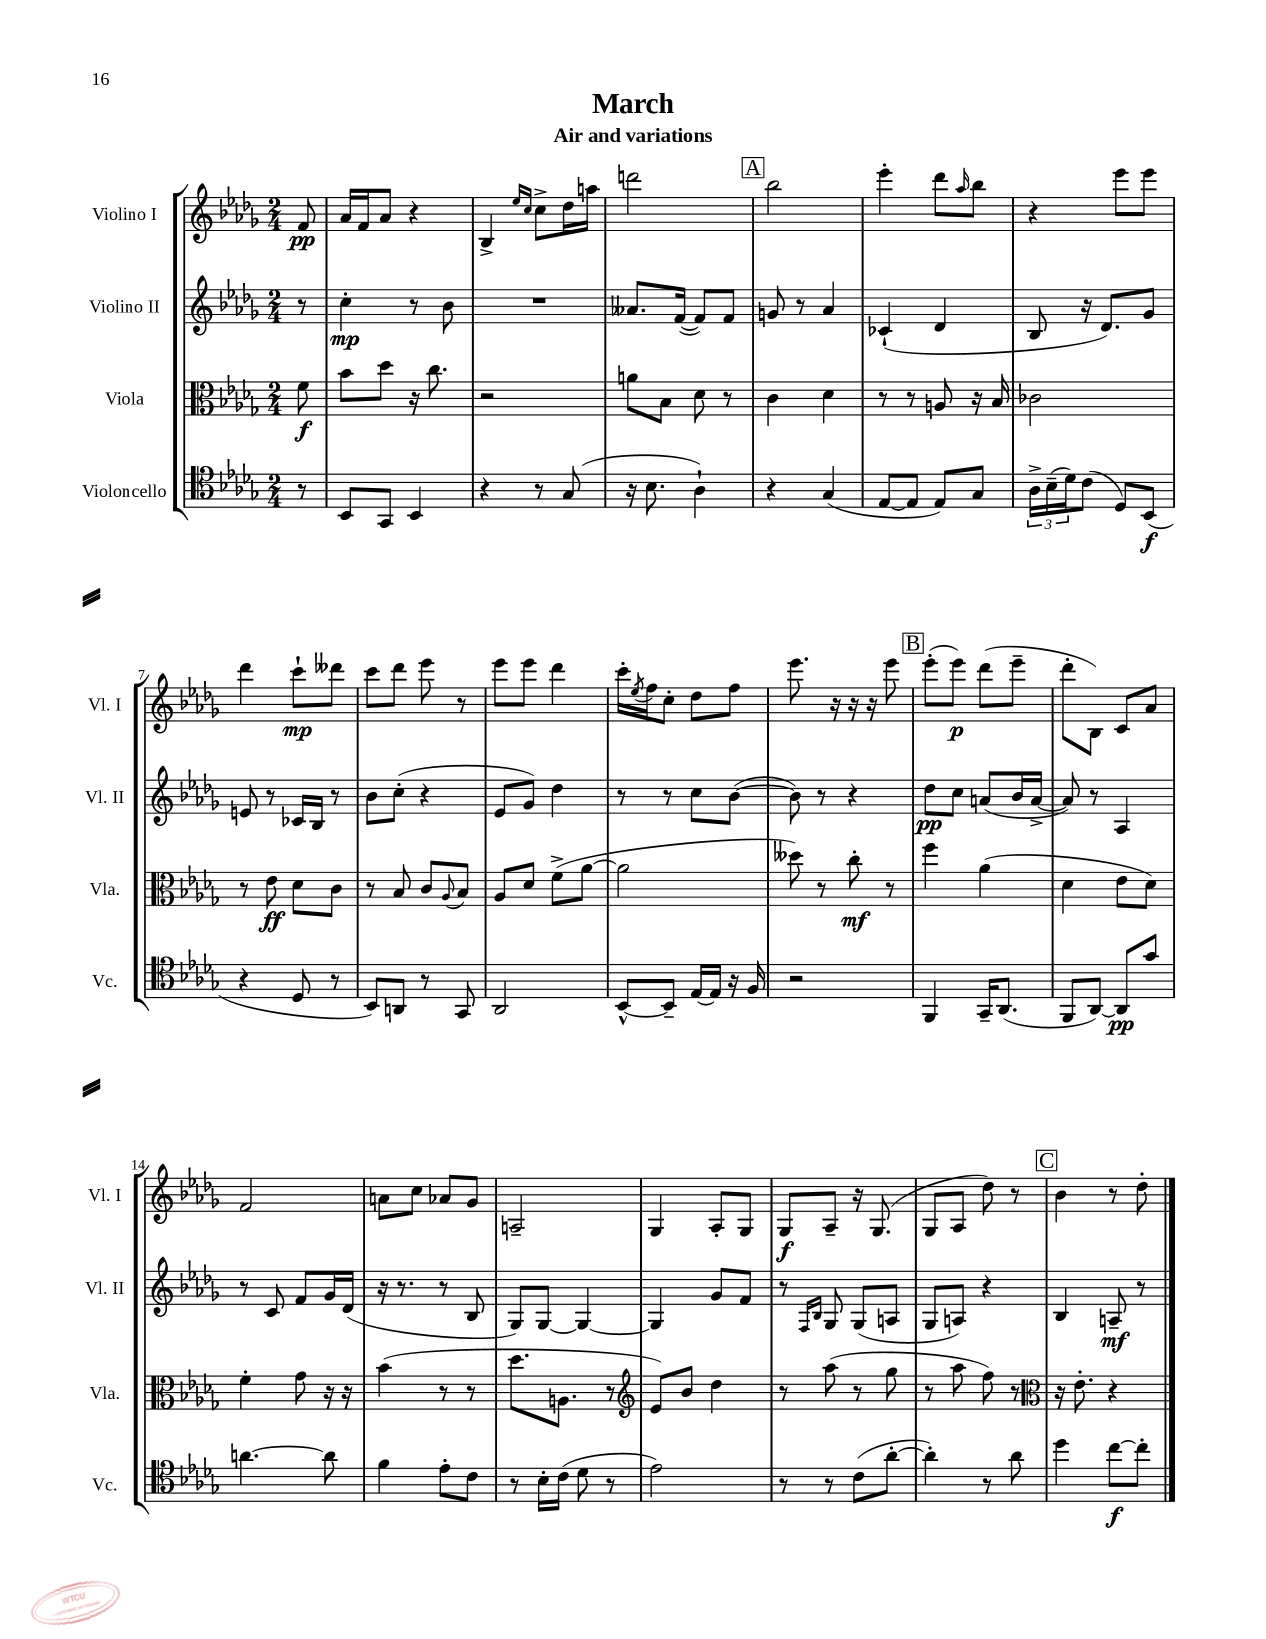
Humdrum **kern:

**kern	**dynam	**kern	**dynam	**kern	**dynam	**kern	**dynam
*part4	*part4	*part3	*part3	*part2	*part2	*part1	*part1
*staff4	*staff4	*staff3	*staff3	*staff2	*staff2	*staff1	*staff1
*I"Violoncello	*	*I"Viola	*	*I"Violino II	*	*I"Violino I	*
*I'Vc.	*	*I'Vla.	*	*I'Vl. II	*	*I'Vl. I	*
*clefC4	*	*clefC3	*	*clefG2	*	*clefG2	*
*k[b-e-a-d-g-]	*	*k[b-e-a-d-g-]	*	*k[b-e-a-d-g-]	*	*k[b-e-a-d-g-]	*
*M2/4	*	*M2/4	*	*M2/4	*	*M2/4	*
=	=	=	=	=	=	=	=
8r	.	8f\	f	8r	.	8f/	pp
=1	=1	=1	=1	=1	=1	=1	=1
8BB-/L	.	8b-\L	.	4cc'\	mp	16a-/LL	.
.	.	.	.	.	.	16f/J	.
8GG-/J	.	8dd-\J	.	.	.	8a-/J	.
4BB-/	.	16r	.	8r	.	4r	.
.	.	8.cc\	.	.	.	.	.
.	.	.	.	8b-\	.	.	.
=2	=2	=2	=2	=2	=2	=2	=2
4r	.	2r	.	2r	.	4B-^/	.
.	.	.	.	.	.	16qqee-/LL	.
.	.	.	.	.	.	16qqcc/JJ	.
8r	.	.	.	.	.	8cc^\L	.
(8G-/	.	.	.	.	.	16dd-\L	.
.	.	.	.	.	.	16aan\JJ	.
=3	=3	=3	=3	=3	=3	=3	=3
16r	.	8an\L	.	8.a--X/L	.	2dddn\	.
8.B-\	.	.	.	.	.	.	.
.	.	8B-\J	.	.	.	.	.
.	.	.	.	([16f/Jk	.	.	.
4A-`\)	.	8d-\	.	8f/L])	.	.	.
.	.	8r	.	8f/J	.	.	.
!!LO:REH:place=s1:t=A
=4	=4	=4	=4	=4	=4	=4	=4
4r	.	4c\	.	8gn/	.	2bb-\	.
.	.	.	.	8r	.	.	.
(4G-/	.	4d-\	.	4a-/	.	.	.
=5	=5	=5	=5	=5	=5	=5	=5
[8E-/L	.	8r	.	(4c-X`/	.	4eee-'\	.
8E-/J]	.	8r	.	.	.	.	.
8E-/L)	.	8An/	.	4d-/	.	8ddd-\L	.
.	.	.	.	.	.	16qqaa-/	.
8G-/J	.	16r	.	.	.	8bb-\J	.
.	.	16B-/	.	.	.	.	.
=6	=6	=6	=6	=6	=6	=6	=6
24A-^\LL	.	2c-X\	.	8B-/	.	4r	.
(24B-~\	.	.	.	.	.	.	.
24d-\J)	.	.	.	.	.	.	.
(8c\J	.	.	.	16r	.	.	.
.	.	.	.	8.d-/L)	.	.	.
8D-/L)	.	.	.	.	.	8eee-\L	.
(8BB-/J	f	.	.	8g-/J	.	8eee-\J	.
!!LO:LB:g=z
=7	=7	=7	=7	=7	=7	=7	=7
4r	.	8r	.	8en/	.	4ddd-\	.
.	.	8e-\	ff	8r	.	.	.
8D-/	.	8d-\L	.	16c-X/LL	.	8ccc`\L	mp
.	.	.	.	16B-/JJ	.	.	.
8r	.	8c\J	.	8r	.	8ddd--X\J	.
=8	=8	=8	=8	=8	=8	=8	=8
8BB-/L)	.	8r	.	8b-\L	.	8ccc\L	.
8AAn/J	.	8B-/	.	(8cc'\J	.	8ddd-\J	.
8r	.	8c/L	.	4r	.	8eee-\	.
.	.	8qqA-/	.	.	.	.	.
8GG-/	.	8B-/J	.	.	.	8r	.
=9	=9	=9	=9	=9	=9	=9	=9
2AA-/	.	8A-/L	.	8e-/L	.	8eee-\L	.
.	.	8d-/J	.	8g-/J)	.	8eee-\J	.
.	.	(8f^\L	.	4dd-\	.	4ddd-\	.
.	.	[8a-\J	.	.	.	.	.
=10	=10	=10	=10	=10	=10	=10	=10
[8BB-^^/L	.	2a-\]	.	8r	.	16ccc'\LL	.
.	.	.	.	.	.	8qee-/	.
.	.	.	.	.	.	16ff\J	.
8BB-~/J]	.	.	.	8r	.	8cc'\J	.
[16E-/LL	.	.	.	8cc\L	.	8dd-\L	.
16E-/JJ]	.	.	.	.	.	.	.
16r	.	.	.	([8b-\J	.	8ff\J	.
16F/	.	.	.	.	.	.	.
=11	=11	=11	=11	=11	=11	=11	=11
2r	.	8dd--X\)	.	8b-\])	.	8.eee-\	.
.	.	8r	.	8r	.	.	.
.	.	.	.	.	.	16r	.
.	.	8cc'\	mf	4r	.	16r	.
.	.	.	.	.	.	16r	.
.	.	8r	.	.	.	8eee-\	.
!!LO:REH:place=s1:t=B
=12	=12	=12	=12	=12	=12	=12	=12
4FF/	.	4ff\	.	8dd-\L	pp	(8eee-'\L	.
.	.	.	.	8cc\J	.	8eee-\J)	p
16GG-~/KL	.	(4a-\	.	(8an/L	.	(8ddd-\L	.
(8.AA-/J	.	.	.	.	.	.	.
.	.	.	.	16b-/L	.	8eee-~\J	.
.	.	.	.	[16a^/JJ	.	.	.
=13	=13	=13	=13	=13	=13	=13	=13
8FF/L	.	4d-\	.	8a/])	.	8ddd-'\L	.
[8AA-/J)	.	.	.	8r	.	8B-\J)	.
8AA-/L]	pp	8e-\L	.	4A-/	.	8c/L	.
8g-/J	.	8d-\J)	.	.	.	8a-/J	.
!!LO:LB:g=z
=14	=14	=14	=14	=14	=14	=14	=14
[4.an\	.	4f'\	.	8r	.	2f/	.
.	.	.	.	8c/	.	.	.
.	.	8g-\	.	8f/L	.	.	.
8a\]	.	16r	.	16g-/L	.	.	.
.	.	16r	.	(16d-/JJ	.	.	.
=15	=15	=15	=15	=15	=15	=15	=15
4f\	.	(4b-\	.	16r	.	8an\L	.
.	.	.	.	8.r	.	.	.
.	.	.	.	.	.	8cc\J	.
8e-'\L	.	8r	.	8r	.	8a-X/L	.
8c\J	.	8r	.	8B-/	.	8g-/J	.
=16	=16	=16	=16	=16	=16	=16	=16
8r	.	8.dd-\L	.	8G-/L)	.	2An~/	.
16B-'\LL	.	.	.	[8G-/J	.	.	.
(16c\JJ	.	8.An\J	.	.	.	.	.
8d-\	.	.	.	4G-/_	.	.	.
8r	.	8r	.	.	.	.	.
=17	=17	=17	=17	=17	=17	=17	=17
*	*	*clefG2	*	*	*	*	*
2e-\)	.	8e-/L)	.	4G-/]	.	4G-/	.
.	.	8b-/J	.	.	.	.	.
.	.	4dd-\	.	8g-/L	.	8A-'/L	.
.	.	.	.	8f/J	.	8G-/J	.
=18	=18	=18	=18	=18	=18	=18	=18
8r	.	8r	.	8r	.	8G-/L	f
.	.	.	.	16qqF/LL	.	.	.
.	.	.	.	16qqB-/JJ	.	.	.
8r	.	(8aa-\	.	8G-/	.	8A-~/J	.
(8c\L	.	8r	.	(8G-/L	.	16r	.
.	.	.	.	.	.	(8.G-/	.
[8a-'\J	.	8gg-\	.	8An/J	.	.	.
=19	=19	=19	=19	=19	=19	=19	=19
4a-'\])	.	8r	.	8G-/L	.	8G-/L	.
.	.	8aa-\	.	8An/J)	.	8A-/J	.
8r	.	8ff\)	.	4r	.	8dd-\)	.
8a-\	.	8r	.	.	.	8r	.
!!LO:REH:place=s1:t=C
=20	=20	=20	=20	=20	=20	=20	=20
*	*	*clefC3	*	*	*	*	*
4dd-\	.	16r	.	4B-/	.	4b-\	.
.	.	8.e-'\	.	.	.	.	.
[8cc\L	f	4r	.	8An~/	mf	8r	.
8cc'\J]	.	.	.	8r	.	8dd-'\	.
==	==	==	==	==	==	==	==
*-	*-	*-	*-	*-	*-	*-	*-
